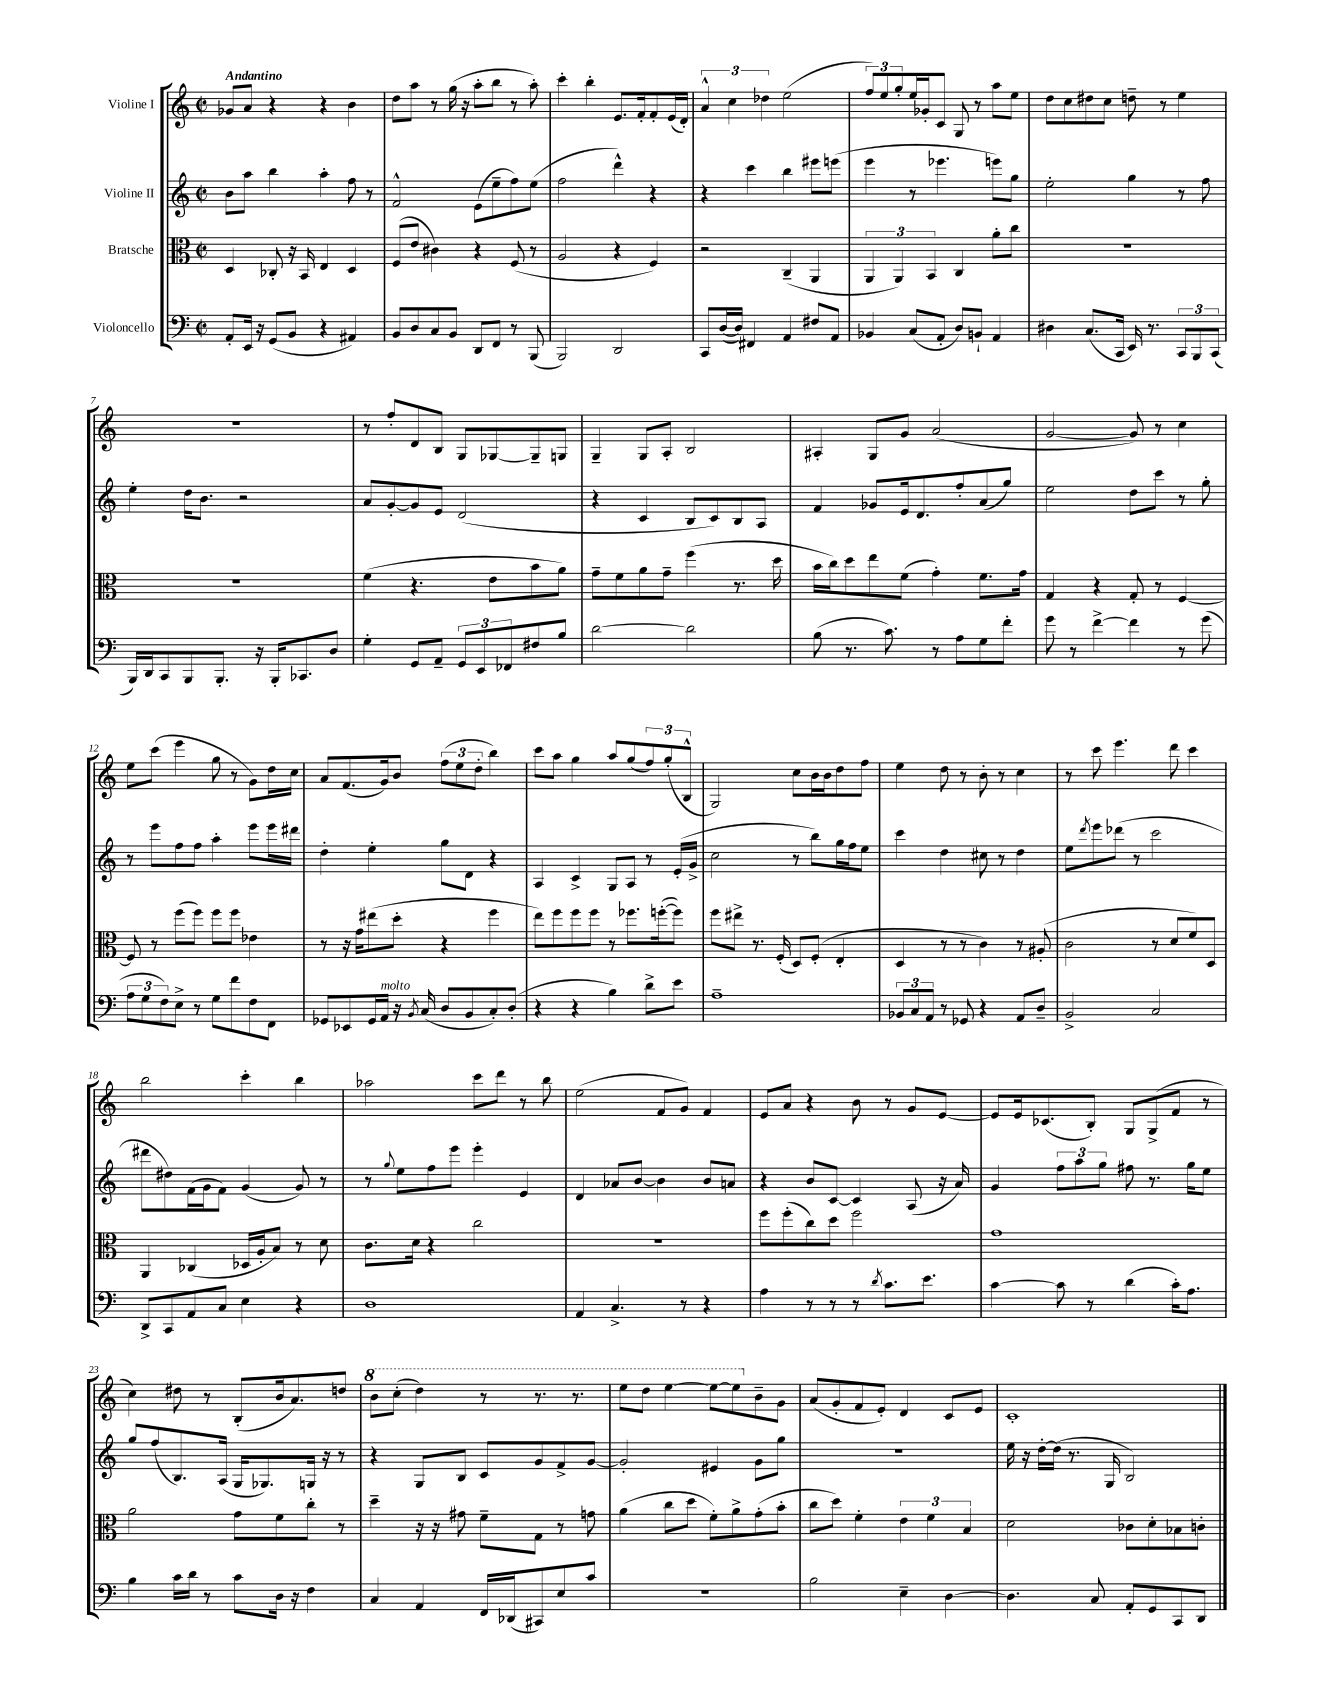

**kern	**kern	**kern	**kern
*staff4	*staff3	*staff2	*staff1
*clefF4	*clefC3	*clefG2	*clefG2
*k[]	*k[]	*k[]	*k[]
*M2/2	*M2/2	*M2/2	*M2/2
*met(c|)	*met(c|)	*met(c|)	*met(c|)
8AA'/L	4D/	8b\L	8g-/L
16EE/Jk	.	8aa\J	8a/J
16r	.	.	.
(8GG/L	8C-'/	4bb\	4r
8BB/J	16r	.	.
.	16BB/	.	.
4r	4E/	4aa'\	4r
4AA#/)	4D/	8ff\	4b\
.	.	8r	.
=	=	=	=
8BB/L	(8F/L	2f^^/	8dd\L
8D/	8e/J	.	8aa\J
8C/	4c#\)	.	8r
8BB/J	.	.	(16gg\
.	.	.	16r
8DD/L	4r	(8e\L	8aa'\L
8FF/J	.	8ee~\	8bb\J
8r	(8F/	8ff\)	8r
(8BBB/	8r	(8ee\J	8aa'\)
=	=	=	=
2BBB/)	2A/	2ff\	4ccc'\
.	.	.	4bb'\
2DD/	4r	4ddd^^\)	8.e/L
.	.	.	16f'/k
.	4F/)	4r	8f'/
.	.	.	(16e/L
.	.	.	16d'/JJ)
=	=	=	=
8CC/L	2r	4r	6a^^/
([16D/L	.	.	.
.	.	.	6cc\
16D/]JJ)	.	.	.
4FF#/	.	4ccc\	.
.	.	.	6dd-\
4AA/	(4C~/	4bb\	(2ee\
8F#/L	4AA/	8eee#\L	.
8AA/J	.	(8eee\J	.
=	=	=	=
4BB-/	6AA/	4eee\	12ff/L)
.	.	.	12ee/
.	6AA/)	.	12gg'/
(8C/L	.	8r	16ee/L
.	.	.	16g-'/J
.	6BB/	.	.
8AA'/J	.	4.eee-\	8c/J
8D/L)	4C/	.	8G/
8BB`/J	.	.	8r
4AA/	8a'\L	8eee\L)	8aa\L
.	8cc\J	8gg\J	8ee\J
=	=	=	=
4D#\	1r	2ee'\	8dd\L
.	.	.	8cc\
(8.C/L	.	.	8dd#\
.	.	.	8cc\J
16CC/Jk	.	.	.
16EE/)	.	4gg\	8dd~\
8.r	.	.	.
.	.	.	8r
12CC/L	.	8r	4ee\
12BBB/	.	.	.
.	.	8ff\	.
(12CC/J	.	.	.
=	=	=	=
16BBB/LL)	1r	4ee'\	1r
16DD/J	.	.	.
8CC/	.	.	.
8BBB/	.	16dd\LK	.
.	.	8.b\J	.
8.BBB'/J	.	.	.
.	.	2r	.
16r	.	.	.
16BBB'/LK	.	.	.
8.CC-/	.	.	.
8D/J	.	.	.
=	=	=	=
4G'\	(4f\	8a/L	8r
.	.	[8g'/	8ff'/L
8GG/L	4.r	8g/]	8d/
8AA~/J	.	8e/J	8B/J
12GG/L	.	(2d/	8G/L
12EE/	.	.	.
.	8e\L	.	[8G-/
12FF-/	.	.	.
8F#/	8b\	.	8G-~/]
8B/J	8a\J)	.	8G/J
=	=	=	=
[2d\	8g~\L	4r	4G~/
.	8f\	.	.
.	8a\	4c/	8G/L
.	8g~\J	.	8A'/J
2d\]	(4ff\	8B/L	2B/
.	.	8c/)	.
.	8.r	8B/	.
.	.	8A/J	.
.	16dd\	.	.
=	=	=	=
(8B\	16b\LL	4f/	4A#'/
.	16cc\J)	.	.
8.r	8dd\	.	.
.	8ee\	8g-/L	8G/L
8.c\)	.	.	.
.	(8f\J	16e/k	8g/J
.	.	8.d/	.
8r	4g'\)	.	(2a/
8A\L	.	8ff'/	.
8G\	8.f\L	(8a/	.
8f'\J	.	8gg/J)	.
.	16g\Jk	.	.
=	=	=	=
8g\	4G/	2ee\	[2g/
8r	.	.	.
[4f^\	4r	.	.
4f\]	8G'/	8dd\L	8g/])
.	8r	8ccc\J	8r
8r	[4F/	8r	4cc\
(8g\	.	8gg'\	.
=	=	=	=
12A\L	8F/]	8r	8ee\L
12G\	.	.	.
.	8r	8eee\L	(8ccc\J
12F\)	.	.	.
8E^\J	(8ff\L	8ff\	4eee\
8r	8ff\J)	8ff\J	.
8G\L	8ff\L	4aa'\	8gg\
8f\	8ff\J	.	8r
8F\	4e-\	8eee\L	8g\L)
8FF\J	.	16eee\L	16dd\L
.	.	16ddd#\JJ	16cc\JJ
=	=	=	=
8GG-/L	8r	4dd'\	8a/L
8EE-/	16r	.	(8.f/
.	16g\LK	.	.
16GG-/L	(8ee#\	4ee'\	.
16AA/JJ	.	.	16g/k)
16r	8dd'\J	.	8b/J
8qBB/	.	.	.
(16C/	.	.	.
8D/L	4r	8gg\L	(12ff\L
.	.	.	12ee\
8BB/	.	8d\J	.
.	.	.	12dd'\J
8C'/)	4ff\	4r	4bb\)
(8D'/J	.	.	.
=	=	=	=
4r	8ee\L)	4A/	8ccc\L
.	8ff\	.	8aa\J
4r	8ff\	4c^/	4gg\
.	8ff\J	.	.
4B\)	8r	8G/L	8aa/L
.	8.ff-\L	8A/J	(8gg/
8d^\L	.	8r	12ff/)
.	([16ff'\k	.	.
.	.	.	(12gg'/
8e\J	8ff\]J)	(16e'/LL	.
.	.	.	12B^^/J
.	.	16g^/JJ	.
=	=	=	=
1A~	8ff\L	2cc\	2G/)
.	8ee#^\J	.	.
.	8.r	.	.
.	(16F'/	.	.
.	8D/L)	8r	8cc\L
.	(8F'/J	8bb\L)	16b\L
.	.	.	16b\J
.	4E'/	16gg\L	8dd\
.	.	16ff\J	.
.	.	8ee\J	8ff\J
=	=	=	=
12BB-/L	4D/	4ccc\	4ee\
12C/	.	.	.
12AA/J	.	.	.
8r	8r	4dd\	8dd\
8GG-/	8r	.	8r
4r	4c\)	8cc#\	8b'\
.	.	8r	8r
8AA/L	8r	4dd\	4cc\
8D~/J	(8A#'/	.	.
=	=	=	=
2BB^/	2c\	8ee\L	8r
.	.	8qddd/	.
.	.	8eee\	8ccc\
.	.	(8ddd-\J	4.eee\
.	.	8r	.
2C/	8r	2ccc\	.
.	8d/L	.	8ddd\
.	8f/)	.	4ccc\
.	8D/J	.	.
=	=	=	=
8DD^/L	4AA/	8ddd#\L	2bb\
8CC/	.	8dd#\)	.
8AA/	(4C-/	(16f\L	.
.	.	16g\J	.
8C/J	.	8f\J)	.
4E\	16D-/LL	(4g/	4ccc'\
.	16A'/J	.	.
.	8B/J)	.	.
4r	8r	8g/)	4bb\
.	8d\	8r	.
=	=	=	=
1D	8.c\L	8r	2aa-\
.	.	8qqgg/	.
.	.	8ee\L	.
.	16d\Jk	.	.
.	4r	8ff\	.
.	.	8eee\J	.
.	2cc\	4eee'\	8ccc\L
.	.	.	8ddd\J
.	.	4e/	8r
.	.	.	8bb\
=	=	=	=
4AA/	1r	4d/	(2ee\
4.C^/	.	8a-/L	.
.	.	[8b/J	.
.	.	4b\]	8f/L
8r	.	.	8g/J)
4r	.	8b/L	4f/
.	.	8a/J	.
=	=	=	=
4A\	8ff\L	4r	8e/L
.	(8ff'\	.	8a/J
8r	8cc\)	8b/L	4r
8r	8dd\J	[8c/J	.
8r	2ff\	4c/]	8b\
8qd/	.	.	.
8.c\L	.	.	8r
.	.	(8A/	8g/L
8.e\J	.	.	.
.	.	16r	[8e/J
.	.	16a/)	.
=	=	=	=
[4c\	1g	4g/	8e/]L
.	.	.	16e/k
.	.	.	(8.c-/
8c\]	.	12ff\L	.
.	.	12aa\	.
8r	.	.	8B'/J)
.	.	12gg\J	.
(4d\	.	8ff#\	8G/L
.	.	8.r	(8G^/
16c'\LK)	.	.	8f/J
8.A\J	.	16gg\LK	.
.	.	8ee\J	8r
=	=	=	=
4B\	2a\	8gg/L	4cc\)
.	.	(8ff/	.
16c\LL	.	8.B/)	8dd#\
16d\JJ	.	.	.
8r	.	.	8r
.	.	(16A/Jk	.
8c\L	8g\L	16G/LK	(8B'/L
.	.	8.G-/)	.
16D\Jk	8f\	.	16b/k
16r	.	.	8.a/)
4F\	8cc'\J	16G/Jk	.
.	.	16r	.
.	8r	8r	8dd/J
=	=	=	=
4C/	4dd~\	4r	8bb\L
.	.	.	(8ccc'\J
4AA/	16r	8G/L	4ddd\)
.	16r	.	.
.	8g#\	8B/J	.
16FF/LL	8f~\L	8c/L	8r
(16DD-/J	.	.	.
8CC#/)	8G\J	8g/	8.r
8E/	8r	8f^/	.
.	.	.	8.r
8c/J	8g\	[8g/J	.
=	=	=	=
1r	(4a\	2g'/]	8eee\L
.	.	.	8ddd\J
.	8cc\L	.	[4eee\
.	8dd\J	.	.
.	8f'\L)	4e#/	8eee\_L
.	8a^\	.	8eee\]
.	(8g'\	8g\L	8b~\
.	8b'\J	8gg\J	8g\J
=	=	=	=
2B\	8cc\L	1r	(8a/L
.	8dd\J)	.	8g'/
.	4f'\	.	8f/
.	.	.	8e'/J)
4E~\	6e\	.	4d/
.	6f\	.	.
[4D\	.	.	8c/L
.	6B/	.	.
.	.	.	8e/J
=	=	=	=
4.D\]	2d\	16ee\	1c'
.	.	16r	.
.	.	[16dd'\LL	.
.	.	(16dd\]JJ	.
.	.	8.r	.
8C/	.	.	.
.	.	16G/	.
8AA'/L	8c-\L	2B/)	.
8GG/	8d'\	.	.
8CC/	8B-\	.	.
8DD/J	8c'\J	.	.
==	==	==	==
*-	*-	*-	*-
